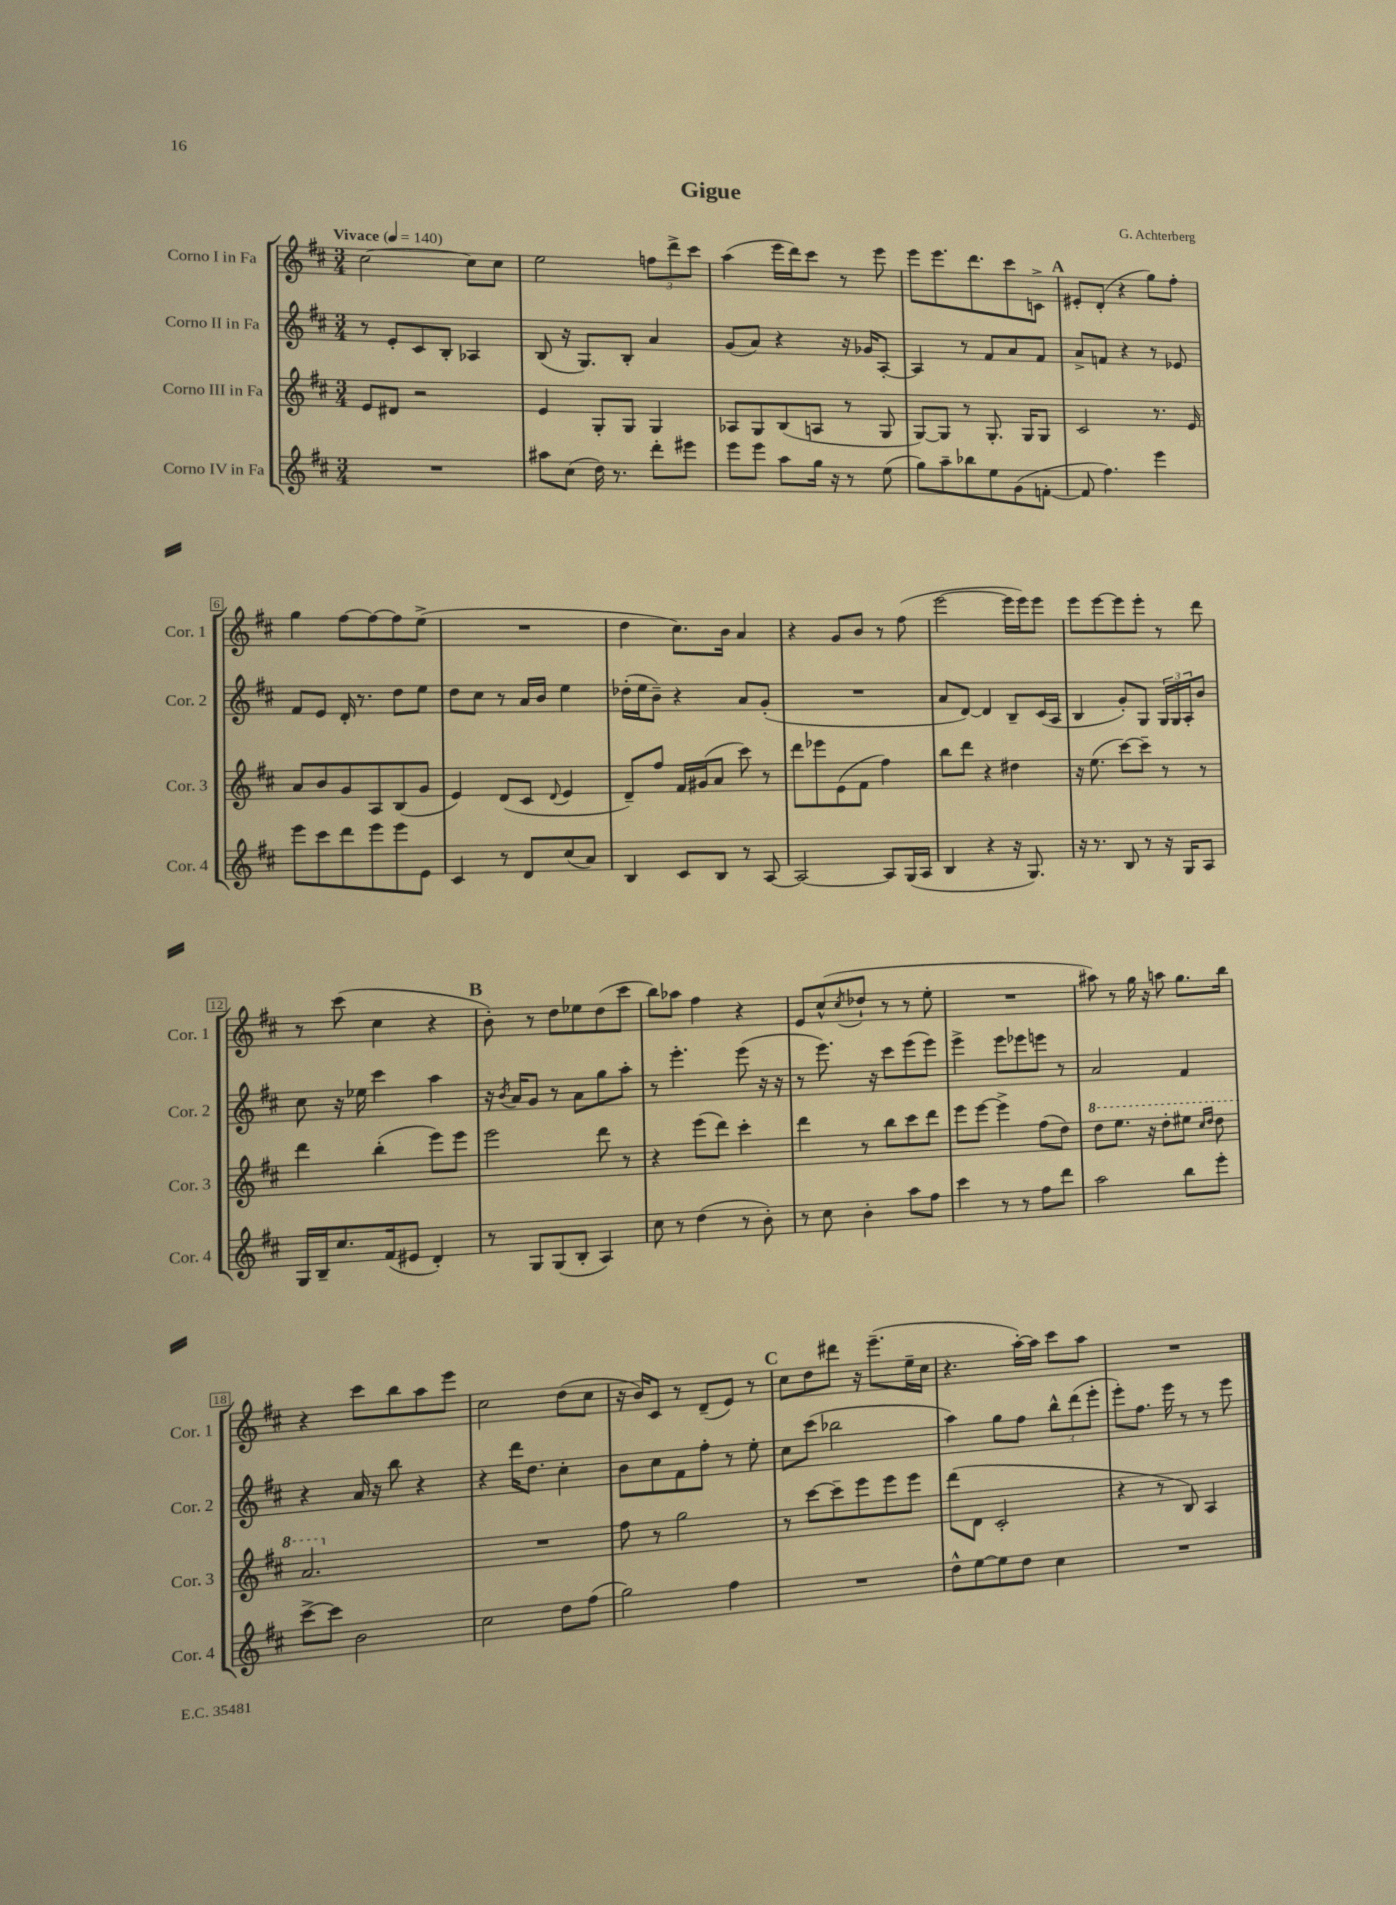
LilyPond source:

\header { title = "Gigue" composer = "G. Achterberg" }
<<
\new StaffGroup <<
\new Staff = "s0" \with { instrumentName = "Corno I in Fa" shortInstrumentName = "Cor. 1" } {
    \clef treble \key d \major \numericTimeSignature \time 3/4 \tempo "Vivace" 4 = 140
    cis''2~ cis''8 cis''8 |
    e''2 \tuplet 3/2 { f''8 d'''8-> cis'''8 } |
    a''4( e'''16 d'''16) cis'''8 r8 e'''8 |
    e'''8 e'''8. d'''8. cis'''8 c'8-> |
    \mark \markup { \bold "A" } eis'8-. d'8-.( r4 g''8) fis''8-. |
    g''4 fis''8~ fis''8~ fis''8 e''8->( |
    R2. |
    d''4 cis''8.) b'16 a'4 |
    r4 g'8 b'8 r8 fis''8( |
    e'''2~ e'''16 e'''16) e'''8 |
    e'''8 e'''8~ e'''8 e'''8-. r8 d'''8 |
    r8 cis'''8( cis''4 r4 |
    \mark \markup { \bold "B" } b'8-.) r8 d''8 ees''8 d''8( cis'''8 |
    b''8) aes''8 fis''4 r4 |
    e'8 cis''8-^( \acciaccatura { cis''8 } des''8-! r8 r8 e''8-. |
    R2. |
    ais''8) r8 g''16 r16 a''8 g''8. b''16 |
    r4 cis'''8 b''8 a''8 e'''8 |
    cis''2 d''8( cis''8 |
    r16 b'16) cis'8 r8 d'8--( e'8) r8 |
    \mark \markup { \bold "C" } cis''8 d''8 dis'''8 r16 e'''8.--( e''16-- cis''16 |
    r4. a''16~-.) a''16 cis'''8 a''8 |
    R2. \bar "|." |
}
\new Staff = "s1" \with { instrumentName = "Corno II in Fa" shortInstrumentName = "Cor. 2" } {
    \clef treble \key d \major \numericTimeSignature \time 3/4
    r8 e'8-. cis'8 b8-. aes4 |
    b8( r16 g8.) b8-. a'4 |
    g'8( a'8) r4 r16 ges'16 a8~-. |
    a4 r8 fis'8 a'8 fis'8 |
    \mark \markup { \bold "A" } a'8-> f'8 r4 r8 ees'8 |
    fis'8 e'8 d'16-. r8. d''8 e''8 |
    d''8 cis''8 r8 a'16 b'16 e''4 |
    des''16-.( e''16 b'8--) r4 a'8 g'8-.( |
    R2. |
    a'8 d'8~) d'4 b8-- cis'16( a16 |
    b4 g'8-.) g8 \tuplet 3/2 { g16 g16 a16-. } b'8 |
    cis''8 r16 ees''16 cis'''4 a''4 |
    \mark \markup { \bold "B" } r16 \acciaccatura { b'8 } a'16 g'8 r8 a'8 g''8 a''8-. |
    r8 e'''4.-. e'''8( r16 r16 |
    r8 e'''8.) r16 cis'''8 e'''8( e'''8) |
    e'''4-> e'''8 ees'''8 e'''8 r8 |
    a'2 fis'4 |
    r4 a'16 r16 b''8 r4 |
    r4 d'''16 d''8. cis''4-. |
    b'8 cis''8 fis'8 fis''8-. r8 e''8-. |
    \mark \markup { \bold "C" } cis''8 cis'''8( bes''2 |
    a''4) g''8 fis''8 \tuplet 3/2 { b''8-^ d'''8( e'''8-. } |
    e'''8-.) fis''8. e'''16 r8 r8 e'''8 \bar "|." |
}
\new Staff = "s2" \with { instrumentName = "Corno III in Fa" shortInstrumentName = "Cor. 3" } {
    \clef treble \key d \major \numericTimeSignature \time 3/4
    e'8 dis'8 r2 |
    e'4 g8-. g8 g4 |
    aes8 g8 b8( a8 r8 g8 |
    g8~) g8 r8 g8.-. g16 g8 |
    \mark \markup { \bold "A" } cis'2 r8. e'16 |
    a'8 b'8 g'8 a8 b8( g'8 |
    e'4) d'8( cis'8 \appoggiatura { d'8 } e'4 |
    d'8--) fis''8 fis'16 gis'16( a'8 cis'''8) r8 |
    d'''8 ees'''8 e'8( fis'8 fis''4) |
    b''8 d'''8 r4 dis''4 |
    r16 e''8.( cis'''8~) cis'''8-- r8 r8 |
    d'''4 b''4-.( e'''8) e'''8 |
    \mark \markup { \bold "B" } e'''2 d'''8 r8 |
    r4 e'''8( d'''8) cis'''4-. |
    d'''4 r8 b''8 cis'''8 d'''8 |
    e'''8 e'''8~ e'''4-> fis''8( d''8) |
    \ottava #1 d'''8 e'''8. r16 d'''8-. eis'''8 \grace { cis'''16 d'''16 } d'''8 |
    a''2. \ottava #0 |
    R2. |
    fis''8 r8 g''2 |
    \mark \markup { \bold "C" } r8 cis'''8~ cis'''8-- e'''8 e'''8 e'''8 |
    d'''8( d'8 cis'2-. |
    r4 r8 b8) a4 \bar "|." |
}
\new Staff = "s3" \with { instrumentName = "Corno IV in Fa" shortInstrumentName = "Cor. 4" } {
    \clef treble \key d \major \numericTimeSignature \time 3/4
    R2. |
    ais''8 cis''8( d''16) r8. d'''8-. eis'''8 |
    e'''8 e'''8 a''8 g''16 r16 r8 e''8( |
    g''8) a''8-- bes''8 e''8 g'8( f'8~-. |
    \mark \markup { \bold "A" } f'8 fis''4.) e'''4 |
    e'''8 cis'''8 d'''8 e'''8 e'''8 e'8 |
    cis'4 r8 d'8 cis''8( a'8) |
    b4 cis'8 b8 r8 a8~ |
    a2~ a8 g16( a16 |
    b4 r4 r16 g8.) |
    r16 r8. b8 r8 r16 g16 a8 |
    g16 b16-- cis''8. fis'16( eis'8 d'4-.) |
    \mark \markup { \bold "B" } r8 g8 g8( b8-. a4) |
    cis''8 r8 d''4( r8 b'8-.) |
    r8 cis''8 b'4-. a''8 fis''8 |
    cis'''4 r8 r8 fis''8 d'''8 |
    a''2 b''8 e'''8-. |
    cis'''8~-> cis'''8 b'2 |
    cis''2 d''8 fis''8( |
    g''2) fis''4 |
    \mark \markup { \bold "C" } R2. |
    d''8-^ e''8~ e''8 d''8 cis''4 |
    R2. \bar "|." |
}
>>
>>
\layout { \context { \Score \override BarNumber.stencil = #(make-stencil-boxer 0.1 0.3 ly:text-interface::print) } }
